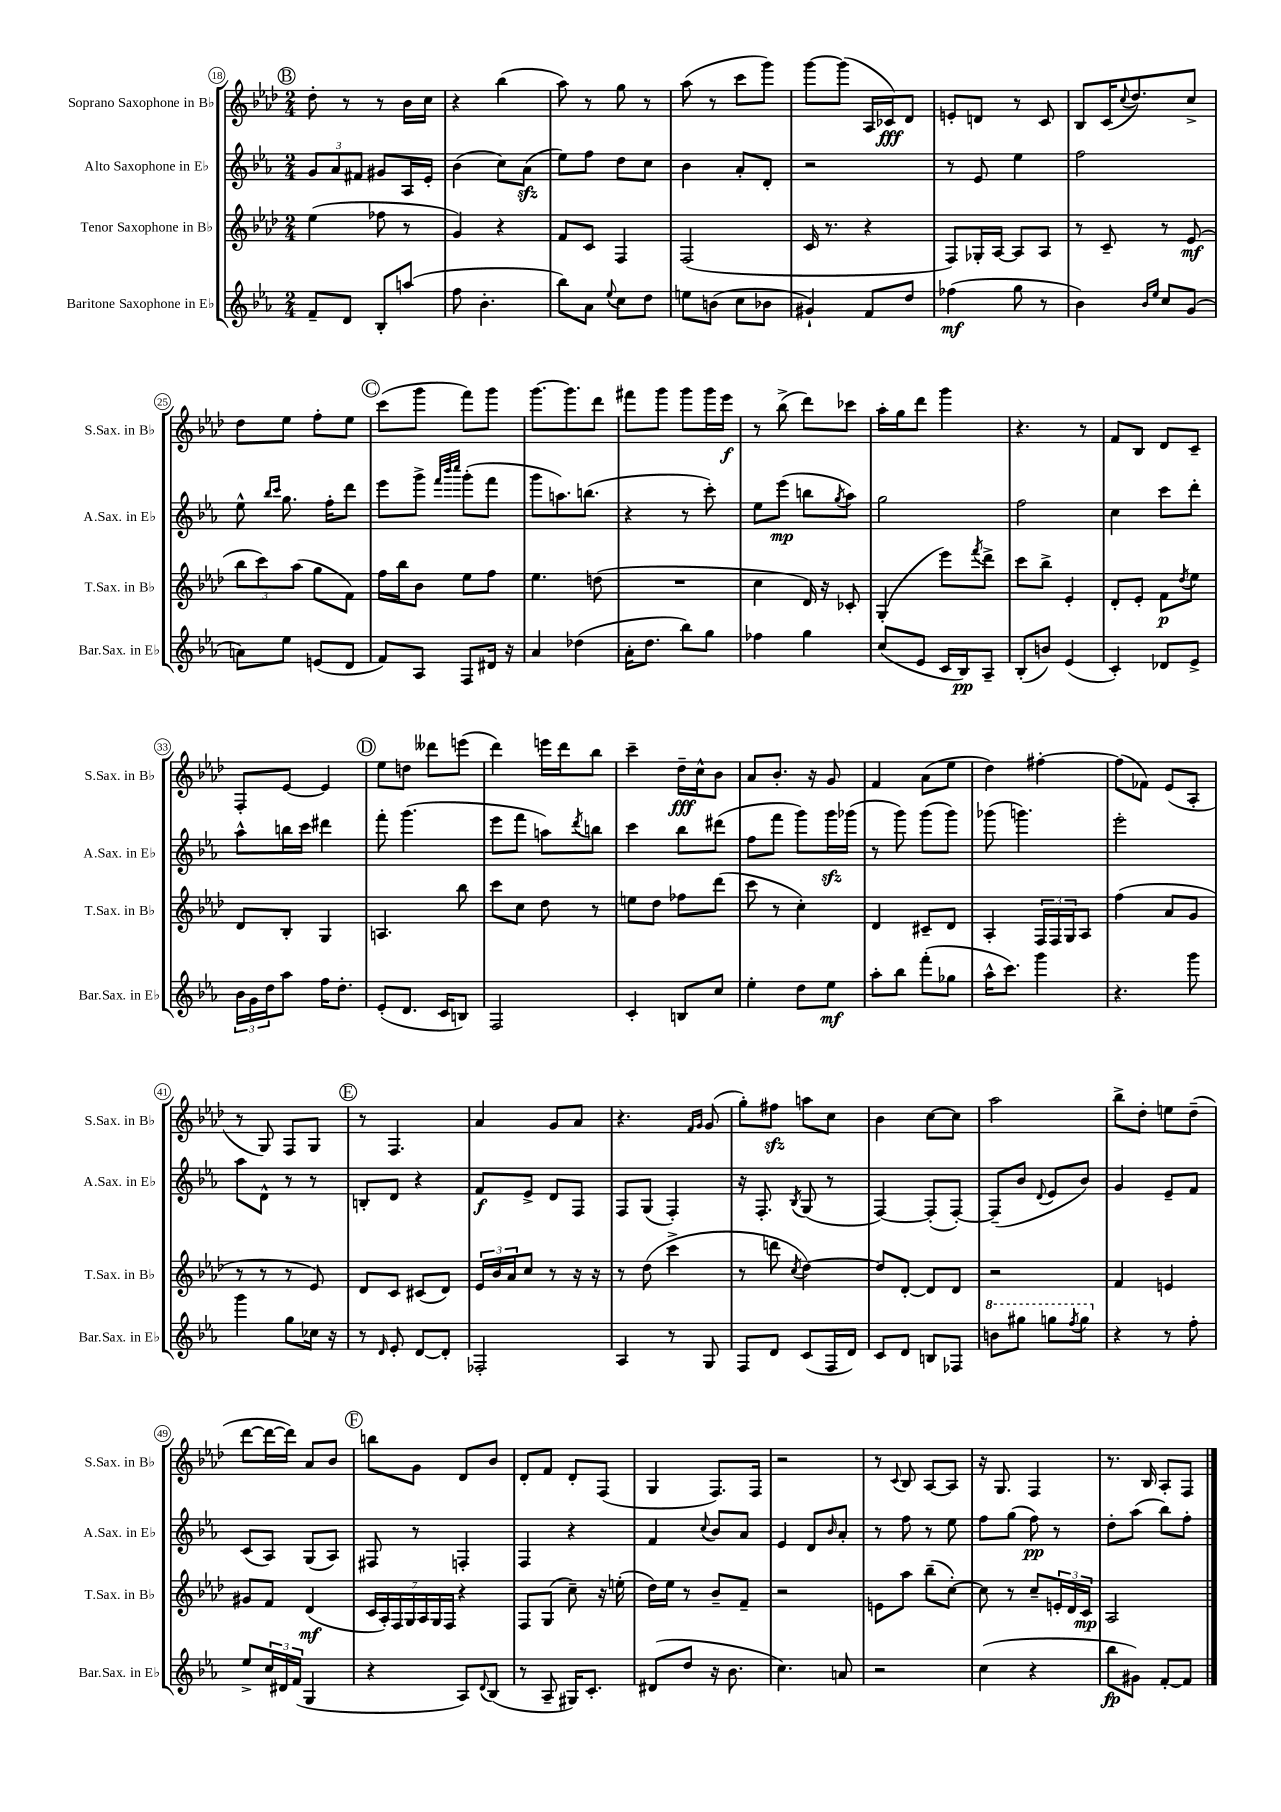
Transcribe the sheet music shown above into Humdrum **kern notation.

**kern	**kern	**kern	**kern
*staff4	*staff3	*staff2	*staff1
*clefG2	*clefG2	*clefG2	*clefG2
*k[b-e-a-]	*k[b-e-a-d-]	*k[b-e-a-]	*k[b-e-a-d-]
*M2/4	*M2/4	*M2/4	*M2/4
8f~	(4ee-	12g	8dd-'
.	.	12a-	.
8d	.	.	8r
.	.	12f#	.
8B-'	8ff-	8g#	8r
(8aa	8r	16A-	16b-
.	.	16e-'	16cc
=	=	=	=
8ff	4g)	(4b-	4r
4.b-'	.	.	.
.	4r	8cc)	(4bb-
.	.	(8a-	.
=	=	=	=
8bb-)	8f	8ee-)	8aa-)
8a-	8c	8ff	8r
8qqee-	.	.	.
8cc	4F	8dd	8gg
8dd	.	8cc	8r
=	=	=	=
8ee	(2F	4b-	(8aa-
(8b	.	.	8r
8cc	.	8a-'	8ccc
8b-	.	8d'	8ggg)
=	=	=	=
4g#`)	16c	2r	[8ggg
.	8.r	.	.
.	.	.	(8ggg]
8f	4r	.	16A-
.	.	.	16c-)
8dd	.	.	8d-
=	=	=	=
(4ff-	8F)	8r	8e'
.	16G-'	8e-	8d
.	[16A-	.	.
8gg	8A-]	4ee-	8r
8r	8A-	.	8c
=	=	=	=
4b-)	8r	2ff	8B-
.	8c~	.	(16c
.	.	.	8qqcc
.	.	.	8.dd-)
16qqb-	.	.	.
16qqee-	.	.	.
8cc	8r	.	.
(8g	(8e-	.	8cc^
=	=	=	=
8a)	12bb-	8ee-^^	8dd-
.	12ccc)	.	.
.	.	16qqbb-	.
.	.	16qqccc	.
8ee-	.	8.gg	8ee-
.	(12aa-	.	.
(8e	8gg	.	8ff'
.	.	16ff'	.
8d	8f)	8ddd	8ee-
=	=	=	=
8f)	16ff	8eee-	(8ccc
.	16bb-	.	.
8A-	8b-	8ggg^	8ggg
.	.	32qqfff	.
.	.	32qqbbb-	.
.	.	32qqcccc	.
8F	8ee-	(8ggg'	8fff)
16d#	8ff	8fff	8ggg
16r	.	.	.
=	=	=	=
4a-	4.ee-	8ggg	[8.ggg
.	.	8.aa)	.
.	.	.	8.ggg]
(4dd-	.	.	.
.	.	(8.bb	.
.	(8dd	.	8ddd-
=	=	=	=
16a-'	2r	4r	8fff#
8.dd	.	.	.
.	.	.	8ggg
8bb-)	.	8r	8ggg
8gg	.	8ccc')	16ggg
.	.	.	16eee-
=	=	=	=
4ff-	4cc	8ee-	8r
.	.	(8eee-	(8bb-^
4gg	16d-)	8bb	8ddd-)
.	16r	.	.
.	.	8qgg	.
.	8c-'	8aa-)	8ccc-
=	=	=	=
(8cc	(4G'	2gg	16aa-'
.	.	.	16gg
8e-	.	.	8ddd-
16c	8eee-)	.	4ggg
16B-)	.	.	.
.	8qfff	.	.
8A-~	8ddd-^	.	.
=	=	=	=
(8B-'	8ccc	2ff	4.r
8b)	8bb-^	.	.
(4e-	4e-'	.	.
.	.	.	8r
=	=	=	=
4c')	8d-'	4cc	8f
.	8e-'	.	8B-
8d-	8f	8ccc	8d-
.	8qdd-	.	.
8e-^	8ee-	8ddd'	8c~
=	=	=	=
24b-	8d-	8aa-^^	8F'
24g	.	.	.
24dd	.	.	.
8aa-	8B-'	16bb	[8e-
.	.	16ccc	.
16ff	4G	4ddd#	4e-]
8.dd'	.	.	.
=	=	=	=
(8e-'	4.A	8fff'	8ee-
8.d	.	(4.ggg	8dd
.	.	.	8ddd--
16c	.	.	.
8B)	8bb-	.	(8eee
=	=	=	=
2F	8ccc	8eee-	4ddd-)
.	8cc	8fff	.
.	8dd-	8aa)	16eee
.	.	.	16ddd-
.	.	8qddd	.
.	8r	8bb	8bb-
=	=	=	=
4c'	8ee	4ccc	4ccc~
.	8dd-	.	.
8B	8ff-	8bb-	16dd-~
.	.	.	16cc^^
8cc	(8ddd-	(8ddd#	8b-
=	=	=	=
4ee-'	8ccc	8ff	8a-
.	8r	8fff	8.b-'
8dd	4cc')	8ggg)	.
.	.	.	16r
8ee-	.	16ggg	8g
.	.	(16ggg-	.
=	=	=	=
8aa-'	4d-	8r	4f
8bb-	.	8ggg)	.
(8fff'	8c#~	(8ggg	(8a-
8gg-	8d-	8ggg)	8ee-
=	=	=	=
16aa-^^	4A-'	(8ggg-	4dd-)
8.ccc)	.	.	.
.	.	4.ggg)	.
4ggg	24F	.	[4ff#'
.	24F	.	.
.	24G	.	.
.	8A-	.	.
=	=	=	=
4.r	(4ff	2eee-'	(8ff#]
.	.	.	8f-)
.	8a-	.	(8e-
8ggg	8g	.	8A-'
=	=	=	=
4ggg	8r	8aa-	8r
.	8r	8d^^	8G)
8gg	8r	8r	8F
16cc-	8e-)	8r	8G
16r	.	.	.
=	=	=	=
8r	8d-	8B'	8r
16qqd	.	.	.
8e-'	8c	8d	4.F
[8d	(8c#	4r	.
8d']	8d-)	.	.
=	=	=	=
2F-'	24e-	8f	4a-
.	24b-	.	.
.	24a-	.	.
.	8cc	8e-^	.
.	8r	8d	8g
.	16r	8F	8a-
.	16r	.	.
=	=	=	=
4A-	8r	8F	4.r
.	(8dd-	(8G	.
8r	4ccc^	4F')	.
.	.	.	16qqf
.	.	.	16qqg
8G	.	.	(8g
=	=	=	=
8F	8r	16r	8gg')
.	.	8.F'	.
8d	8ddd	.	8ff#
.	8qcc	8qB-	.
(8c	[4dd-)	(8G	8aa
16F	.	8r	8cc
16d)	.	.	.
=	=	=	=
8c	8dd-]	[4F)	4b-
8d	[8d-'	.	.
8B	8d-]	(8F']	[8cc
8F-	8d-	[8F')	8cc]
=	=	=	=
8bb	2r	(8F~]	2aa-
8ggg#	.	8b-	.
.	.	8qqd	.
8ggg	.	8e-	.
8qfff	.	.	.
8ggg	.	8b-)	.
=	=	=	=
4r	4f	4g	8bb-^
.	.	.	8dd-'
8r	4e	8e-~	8ee
8ff'	.	8f	(8dd-~
=	=	=	=
8ee-^	8g#	(8c	[8ddd-
24cc	8f	8A-)	16ddd-_
24d#	.	.	.
.	.	.	16ddd-])
(24f	.	.	.
4G	(4d-	(8G	8a-
.	.	8A-)	8b-
=	=	=	=
4r	28c	8F#	8bb
.	28A-')	.	.
.	28F	.	.
.	28G	.	.
.	.	8r	8g
.	28A-	.	.
.	28G	.	.
.	28F	.	.
8A-)	4r	4F'	8d-
8qqd	.	.	.
(8B-	.	.	8b-
=	=	=	=
8r	8F	4F	8d-'
8A-~	(8G	.	8f
16G#)	8cc~)	4r	8d-'
8.c'	.	.	.
.	16r	.	(8F
.	(16ee'	.	.
=	=	=	=
(8d#	16dd-)	4f	4G
.	16ee-	.	.
8dd	8r	.	.
.	.	8qqcc	.
16r	8b-~	8b-	8.F)
8.b-	.	.	.
.	8f~	8a-	.
.	.	.	16F
=	=	=	=
4.cc)	2r	4e-	2r
.	.	8d	.
.	.	16qqb-	.
8a	.	8a-'	.
=	=	=	=
2r	8e	8r	8r
.	.	.	8qqc
.	8aa-	8ff	8B-
.	(8bb-~	8r	[8A-
.	[8cc')	8ee-	8A-]
=	=	=	=
(4cc	8cc]	8ff	16r
.	.	.	8.G
.	8r	(8gg	.
4r	8cc~	8ff)	4F
.	24e'	8r	.
.	24d-	.	.
.	24c	.	.
=	=	=	=
8bb-	2A-	8dd'	8.r
8g#)	.	(8aa-	.
.	.	.	16B-
[8f'	.	8bb-)	8A-'
8f]	.	8ff'	8F
==	==	==	==
*-	*-	*-	*-
